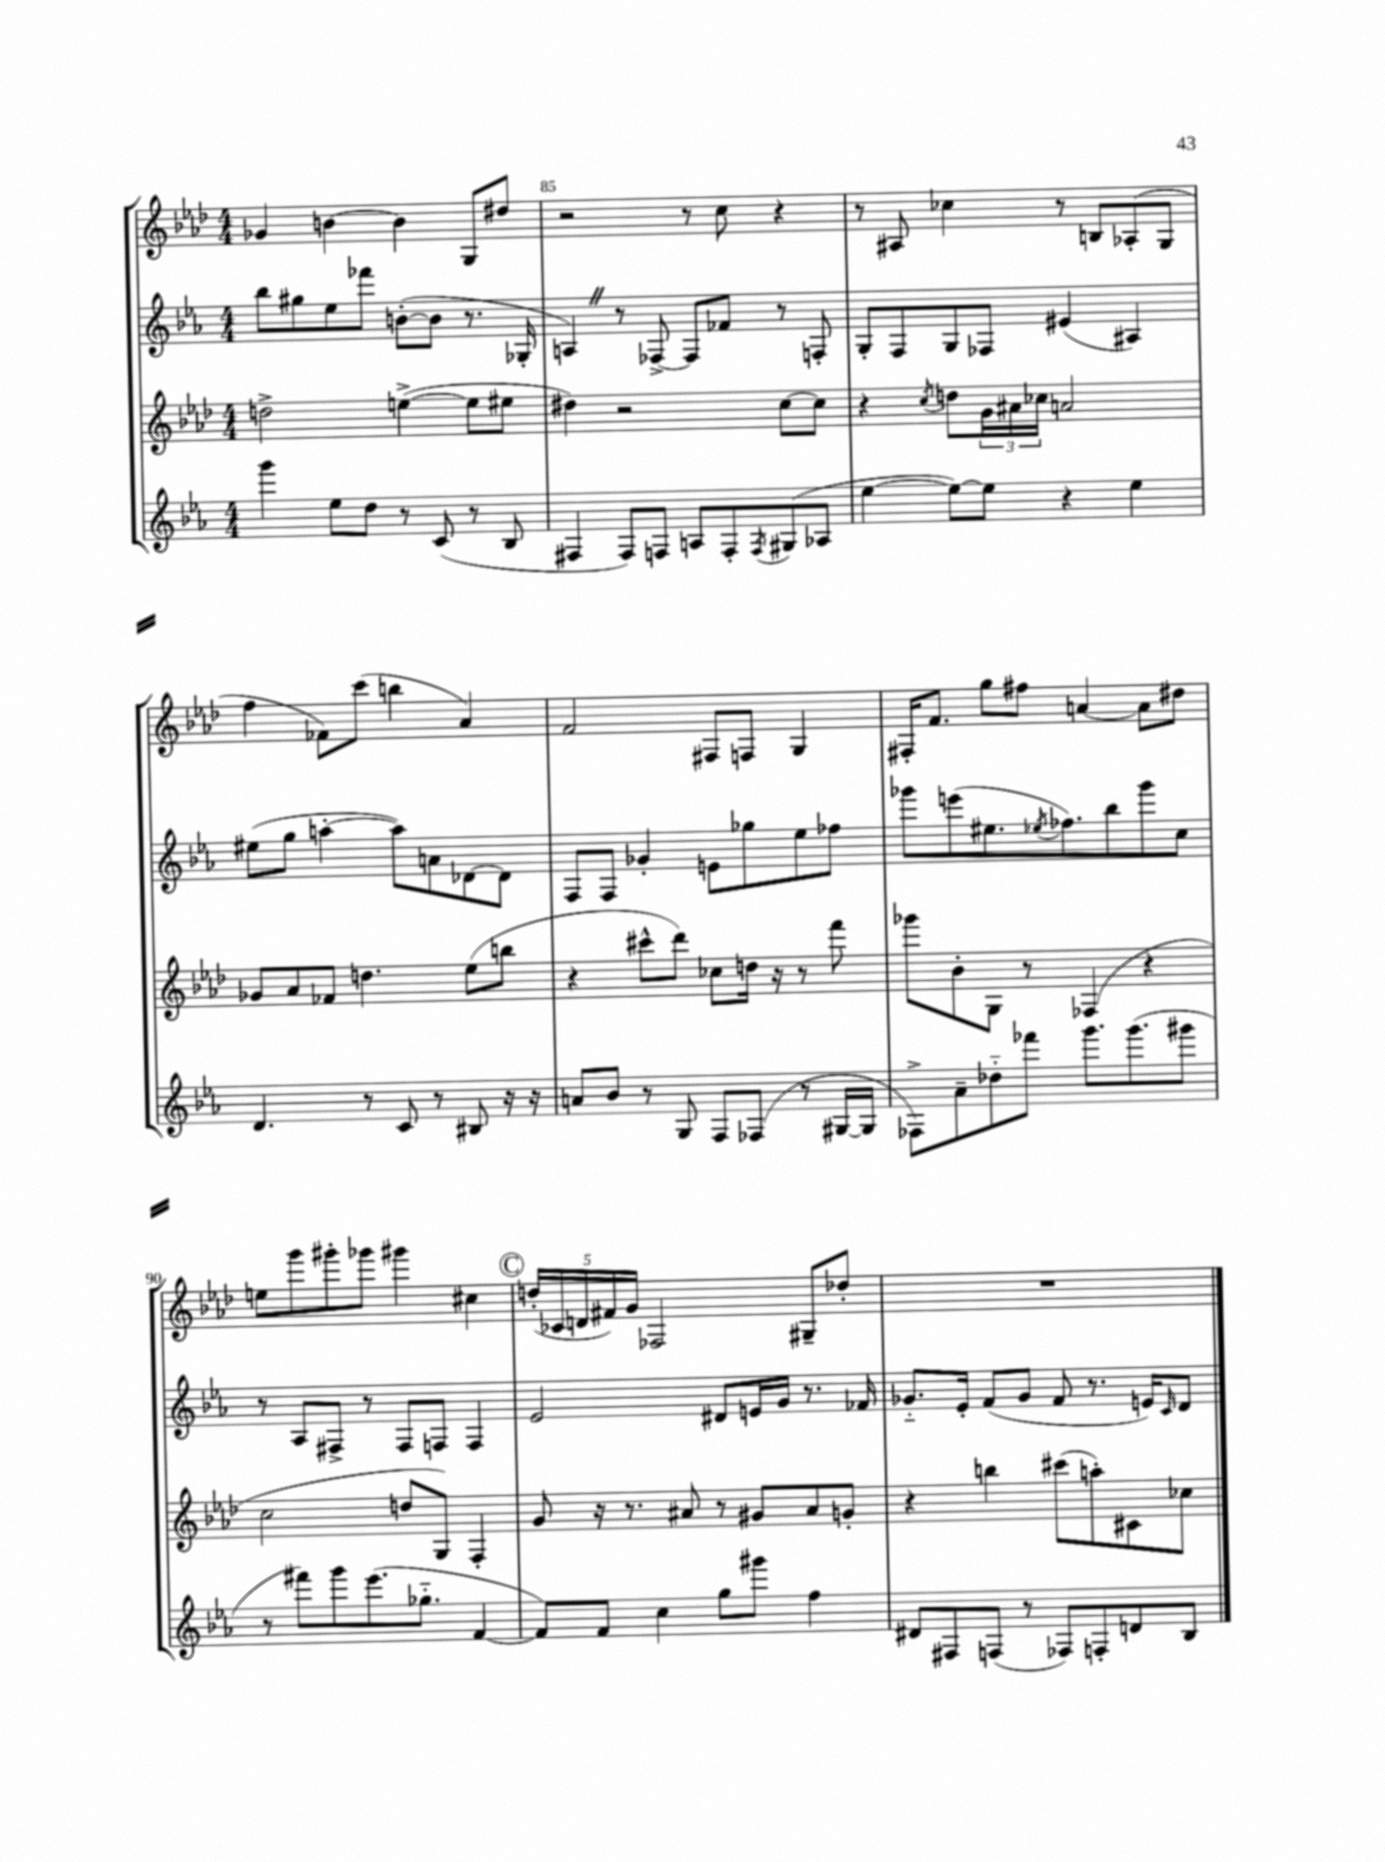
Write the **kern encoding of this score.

**kern	**kern	**kern	**kern
*part4	*part3	*part2	*part1
*staff4	*staff3	*staff2	*staff1
*clefG2	*clefG2	*clefG2	*clefG2
*k[b-e-a-]	*k[b-e-a-d-]	*k[b-e-a-]	*k[b-e-a-d-]
*M4/4	*M4/4	*M4/4	*M4/4
=84	=84	=84	=84
4ggg\	2ddn^\	8bb-\L	4g-X/
.	.	8gg#X\	.
8ee-\L	.	8ee-\	[4bn\
8dd\J	.	8fff-X\J	.
8r	([4een^\	([8bn'\L	4b\]
(8c/	.	8b\J]	.
8r	8ee\L]	8.r	8G/L
8B-/	8ee#X\J	.	8dd#X/J
.	.	16G-X'/	.
=85	=85	=85	=85
4F#X/	4dd#X\)	4AnZ/)	2r
8F#/L)	2r	8r	.
8Fn/J	.	[8F-X^/	.
8An/L	.	8F-/L]	8r
8F'/	.	8f-X/J	8cc\
8qF/	.	.	.
(8G#X/	[8cc\L	8r	4r
8A-X/J	8cc\J]	8Fn'/	.
=86	=86	=86	=86
[4ee-\	4r	8G'/L	8r
.	.	8F/	8A#X/
.	8qcc/	.	.
8ee-\L_)	8ddn\L	8G/	4cc-X\
8ee-\J]	24g\L	8F-X/J	.
.	24a#X\	.	.
.	24cc-X\JJ	.	.
4r	2an/	(4e#X/	8r
.	.	.	8Bn/L
4ee-\	.	4A#X/)	(8A-X'/
.	.	.	8G/J
!!LO:LB:g=z
=87	=87	=87	=87
4.d/	8g-X/L	(8ee#X\L	4ff\
.	8a-/	8gg\J	.
.	8f-X/J	[4aan'\	8f-X\L)
8r	4.ddn\	.	(8ccc\J
8c/	.	8aa\L])	4bbn\
8r	.	8an\	.
8B#X/	(8ee-\L	[8d-X\	4a-/)
16r	8bbn\J	8d-\J]	.
16r	.	.	.
=88	=88	=88	=88
8an/L	4r	8F/L	2f/
8b-/J	.	8F/J	.
8r	8ccc#X^^\L	4g-X'/	.
8G/	8ddd-\J)	.	.
8F/L	8cc-X\L	8en\L	8F#X/L
(8F-X/J	16ddn\Jk	8gg-X\	8Fn/J
.	16r	.	.
8r	8r	8ee-\	4G/
[16G#X/LL	8fff\	8ff-X\J	.
16G#/JJ]	.	.	.
=89	=89	=89	=89
8F-X^\L)	8ggg-X\L	8ggg-X\L	16F#X'/KL
.	.	.	8.f/J
8a-~\	8b-'\	(8eeen\	.
8dd-X\	8G\J	8.ee#X\	8gg\L
8fff-X\J	8r	.	8ff#X\J
.	.	8qee-X/	.
.	.	8.ff-X\)	.
8.ggg\L	(4F-X/	.	[4an/
.	.	8bb-\	.
(8.ggg\	.	.	.
.	4r	8ggg-\	8a\L]
8ggg#X\J	.	8cc\J	8dd#X\J
!!LO:LB:g=z
=90	=90	=90	=90
8r	2cc\	8r	8een\L
8fff#X\L)	.	8A-/L	8ggg\
8ggg\	.	8F#X^/J	8ggg#X'\
(8.eee-\	.	8r	8ggg-X\J
.	8ddn/L	8F#/L	4ggg#X\
8.gg-X\J	.	.	.
.	8G/J)	8Fn/J	.
[4f/	4F'/	4F/	4cc#X\
!!LO:REH:place=s1:t=C
=91	=91	=91	=91
8f/L])	8g/	2e-/	(20ddn'/LL
.	.	.	20c-X/
.	.	.	20dn/
8f/J	16r	.	.
.	.	.	20f#X/)
.	8.r	.	.
.	.	.	20g/JJ
4cc\	.	.	2F-X/
.	8a#X/	.	.
8gg\L	8r	8d#X/L	.
8ggg#X\J	8g#X/L	16en/L	.
.	.	16g/JJ	.
4ff\	8a#/	8.r	8G#X~/L
.	8gn'/J	.	8dd-X'/J
.	.	16f-X/	.
=92	=92	=92	=92
8d#X/L	4r	8.g-X/L	1r
8F#X/	.	.	.
.	.	16e-'/Jk	.
(8Fn/J	4bbn\	(8f/L	.
8r	.	8g-/J	.
8F-X/L)	(8ccc#X\L	8f/	.
8Fn'/	8aan'\)	8.r	.
8dn/	8c#X\	.	.
.	.	16en/KL)	.
.	.	16qqc/	.
8B-/J	8cc-X\J	8d/J	.
==	==	==	==
*-	*-	*-	*-
